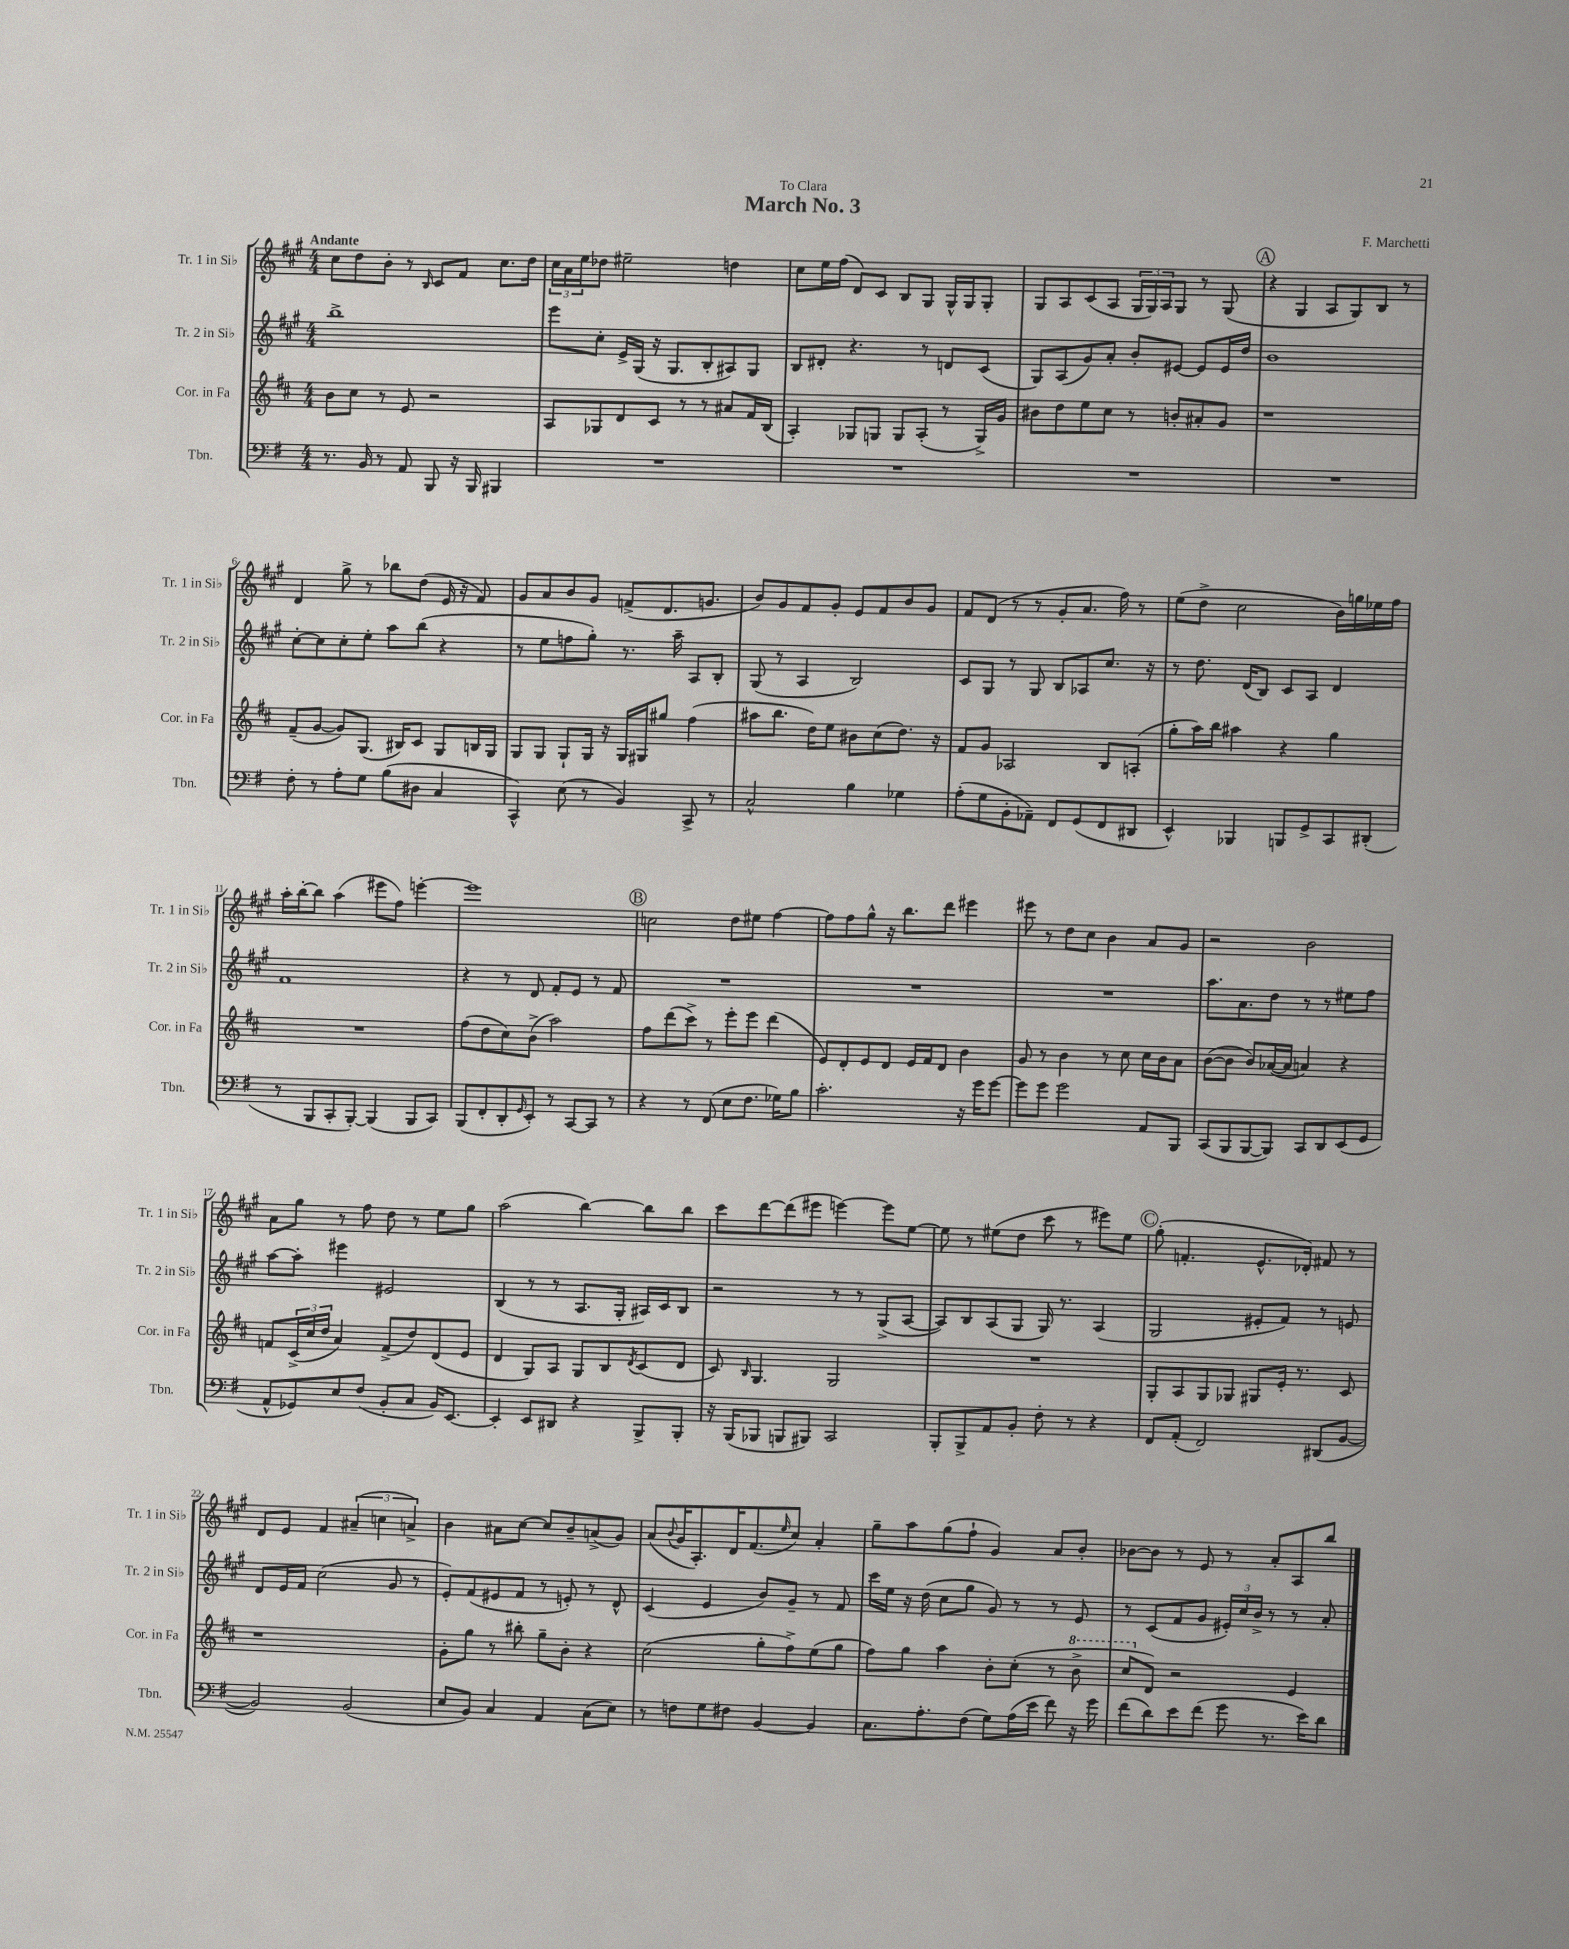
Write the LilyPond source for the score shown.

\header { title = "March No. 3" composer = "F. Marchetti" dedication = "To Clara" }
<<
\new StaffGroup <<
\new Staff = "s0" \with { instrumentName = "Tr. 1 in Sib" shortInstrumentName = "Tr. 1 in Sib" } {
    \clef treble \key a \major \numericTimeSignature \time 4/4 \tempo "Andante"
    cis''8 d''8 b'8-. r8 \grace { b16 } cis'8 fis'8 cis''8. d''16 |
    \tuplet 3/2 { cis''16 a'16 e''16 } des''8 eis''2-- d''4 |
    cis''8 e''16 fis''16( d'8) cis'8 b8 gis8 gis16-^ gis16 gis8-. |
    gis8 a8 cis'8( a8 \tuplet 3/2 { gis16 gis16) a16 } gis8 r8 gis8( |
    \mark \markup { \circle "A" } r4 gis4 a8 gis8) b8 r8 |
    d'4 gis''8-> r8 bes''8 d''8( e'16 r16 fis'8) |
    gis'8 a'8 b'8 gis'8 f'8->( d'8. g'8. |
    b'8) gis'8 fis'8 gis'8-. e'8 fis'8 b'8 gis'8 |
    fis'8 d'8( r8 r8 gis'8-. a'8. fis''16) r8 |
    e''8( d''8-> cis''2 b'16) g''16 ees''16 fis''16 |
    a''16-. b''16~-. b''8 a''4( eis'''8 fis''8) e'''4~-. |
    e'''1 |
    \mark \markup { \circle "B" } c''2 d''8 eis''8 fis''4~ |
    fis''8 fis''8 gis''8-^ r16 b''8. d'''8 eis'''4 |
    eis'''8 r8 d''8 cis''8 b'4 a'8 gis'8 |
    r2 b'2 |
    a'8 gis''8 r8 fis''8 d''8 r8 e''8 gis''8 |
    a''2( b''4~) b''8 b''8 |
    cis'''8 d'''8~ d'''8( eis'''8 e'''4~) e'''8 e''8~ |
    e''8 r8 eis''8( d''8 cis'''8 r8 eis'''8) eis''8 |
    \mark \markup { \circle "C" } gis''8-.( f'4.-. e'8.-^ des'16-.) fis'8 r8 |
    d'8 e'8 fis'4 \tuplet 3/2 { ais'4--( c''4 a'4->) } |
    b'4 ais'8 cis''8~ cis''8 b'8-- a'8->( gis'8) |
    a'8( \appoggiatura { b'8 } gis'16 a8.-.) d'16 fis'8.( \grace { e''16 } cis''8) a'4-. |
    gis''8-- a''8 gis''8( fis''8-! gis'4) a'8 b'8-. |
    bes'8~ bes'8 r8 e'8 r8 a'8-. a8 b''8 \bar "|." |
}
\new Staff = "s1" \with { instrumentName = "Tr. 2 in Sib" shortInstrumentName = "Tr. 2 in Sib" } {
    \clef treble \key a \major \numericTimeSignature \time 4/4
    b''1-> |
    e'''8 cis''8-. e'16-> gis16( r16 gis8. b8-. ais8) gis8 |
    b8 dis'8-. r4. r8 d'8 cis'8( |
    gis8) a8( gis'8) a'8-. b'8-. eis'8~ eis'8 eis'16 d''16 |
    \mark \markup { \circle "A" } b'1 |
    cis''8~-. cis''8 cis''8-. e''8-. a''8 b''8( r4 |
    r8 e''8 f''8 gis''8-.) r8. a''16-- a8 b8-. |
    gis8( r8 a4 b2) |
    cis'8 gis8 r8 gis8 b8 aes8 cis''8. r16 |
    r8 d''8. d'16( b8) cis'8 a8 d'4 |
    fis'1 |
    r4 r8 d'8 fis'8-. e'8 r8 fis'8 |
    \mark \markup { \circle "B" } R1 |
    R1 |
    R1 |
    a''8. a'8. d''8 r8 r8 eis''8 fis''8 |
    a''8~ a''8-. eis'''4 eis'2 |
    b4( r8 r8 a8. gis16-. ais16) cis'16 b8 |
    r2 r8 r8 gis8->( a8~ |
    a8) b8 a8( gis8 gis16) r8. a4( |
    \mark \markup { \circle "C" } gis2 eis'8-. fis'8) r8 e'8 |
    d'8 e'16 fis'16 cis''2( gis'8 r8 |
    e'8-.) fis'8( eis'8 fis'8 r8 e'8-.) r8 d'8-^ |
    cis'4( e'4 b'8) gis'8-- r8 fis'8 |
    cis'''16 e''16 r16 d''16( cis''8 gis''8 gis'8) r8 r8 e'8 |
    r8 cis'8( fis'8 gis'8 \tuplet 3/2 { eis'16-.) cis''16 b'16-> } r8 r8 a'8-. \bar "|." |
}
\new Staff = "s2" \with { instrumentName = "Cor. in Fa" shortInstrumentName = "Cor. in Fa" } {
    \clef treble \key d \major \numericTimeSignature \time 4/4
    b'8 cis''8 r8 e'8 r2 |
    a8 ges8 d'8 cis'8 r8 r8 ais'8 fis'16 b16( |
    a4-.) ges8 g8 g8 a8-.( r8 g16->) g'16 |
    bis'8 d''8 e''8 cis''8 r8 b'8-. ais'8-. g'8 |
    \mark \markup { \circle "A" } r1 |
    fis'8--( g'8~ g'8) g8.( bis16) cis'8 g8 b16 g16 |
    g8 g8 g8-! g16 r16 g16 gis16 gis''8 fis''4( |
    ais''8 b''8. d''16) e''8 bis'8 cis''8( d''8.) r16 |
    fis'8 g'8 aes2 b8 a8-.( |
    g''8-. a''16) b''16 ais''4 r4 g''4 |
    R1 |
    fis''8( d''8 cis''8) b'8->( a''2) |
    \mark \markup { \circle "B" } fis''8 d'''8( cis'''8->) r8 e'''8-. e'''8 d'''4( |
    e'8) d'8-. e'8 d'8 e'16 fis'16 d'8 b'4 |
    g'8 r8 b'4 r8 cis''8 cis''16 b'16 a'8 |
    b'8~( b'8 b'8) aes'16~( aes'16 a'4) r4 |
    f'8 \tuplet 3/2 { cis'16->( cis''16 d''16 } a'4) f'8->( d''8) d'8( e'8 |
    d'4 g8) a8 g8 b8 \acciaccatura { d'8 } cis'8( d'8 |
    cis'8) \grace { b16 } g4. g2 |
    R1 |
    \mark \markup { \circle "C" } g8-. a8 g8 ges8 gis8 e'16-. r8. cis'8 |
    r1 |
    g'8-. g''8 r8 bis''8-. g''8-- b'8-. r4 |
    cis''2( g''8-. fis''8->) e''8( g''8 |
    fis''8) g''8 a''4 b'8-. cis''8-.( r8 \ottava #1 b''8-> |
    cis'''8 \ottava #0 d'8) r2 e'4 \bar "|." |
}
\new Staff = "s3" \with { instrumentName = "Tbn." shortInstrumentName = "Tbn." } {
    \clef bass \key g \major \numericTimeSignature \time 4/4
    r8. b,16 r8 a,8 b,,8 r16 b,,16 bis,,4 |
    R1 |
    R1 |
    R1 |
    \mark \markup { \circle "A" } R1 |
    fis8-. r8 a8-. g8 b8( dis8 c4 |
    c,4-^) e8( r8 b,4) c,8-> r8 |
    c2-^ b4 ges4 |
    a8-.( g8 b,8-. aes,8--) fis,8 g,8( fis,8 dis,8 |
    e,4-^) bes,,4 b,,8 g,8-> c,8 dis,8-.( |
    r8 b,,8 c,8-. b,,8~-.) b,,4( b,,8 c,8) |
    b,,8( fis,8-. d,8-. \grace { g,16 } e,8-.) r8 c,8~ c,8 r8 |
    \mark \markup { \circle "B" } r4 r8 fis,8( e8 fis8. ges16) b8 |
    c'2.-. r16 g'16 g'8~ |
    g'8 g'8 g'2 a,8 b,,8 |
    c,8( b,,8 b,,8~ b,,8) c,8 d,8 e,8( g,8 |
    a,8-^ ges,8) e8 fis8( b,8-. c8 b,16) e,8.~ |
    e,4-. e,8 dis,8 r4 b,,8-> b,,8-. |
    r16 b,,16( bes,,8 b,,8 bis,,8) c,2 |
    b,,8-. b,,8-> a,8 b,8-. fis8-. r8 r4 |
    \mark \markup { \circle "C" } fis,8 a,8-.( fis,2) dis,8( b,8~ |
    b,2) b,2( |
    e8 b,8) c4 a,4 c8( e8) |
    r8 f8 g8 fis8 b,4~ b,4 |
    c8. a8.-. fis8( g8) a16( e'16 fis'8) r16 g'16 |
    fis'8( d'8) e'8 fis'8( g'8 r8. e'16) d'8 \bar "|." |
}
>>
>>
